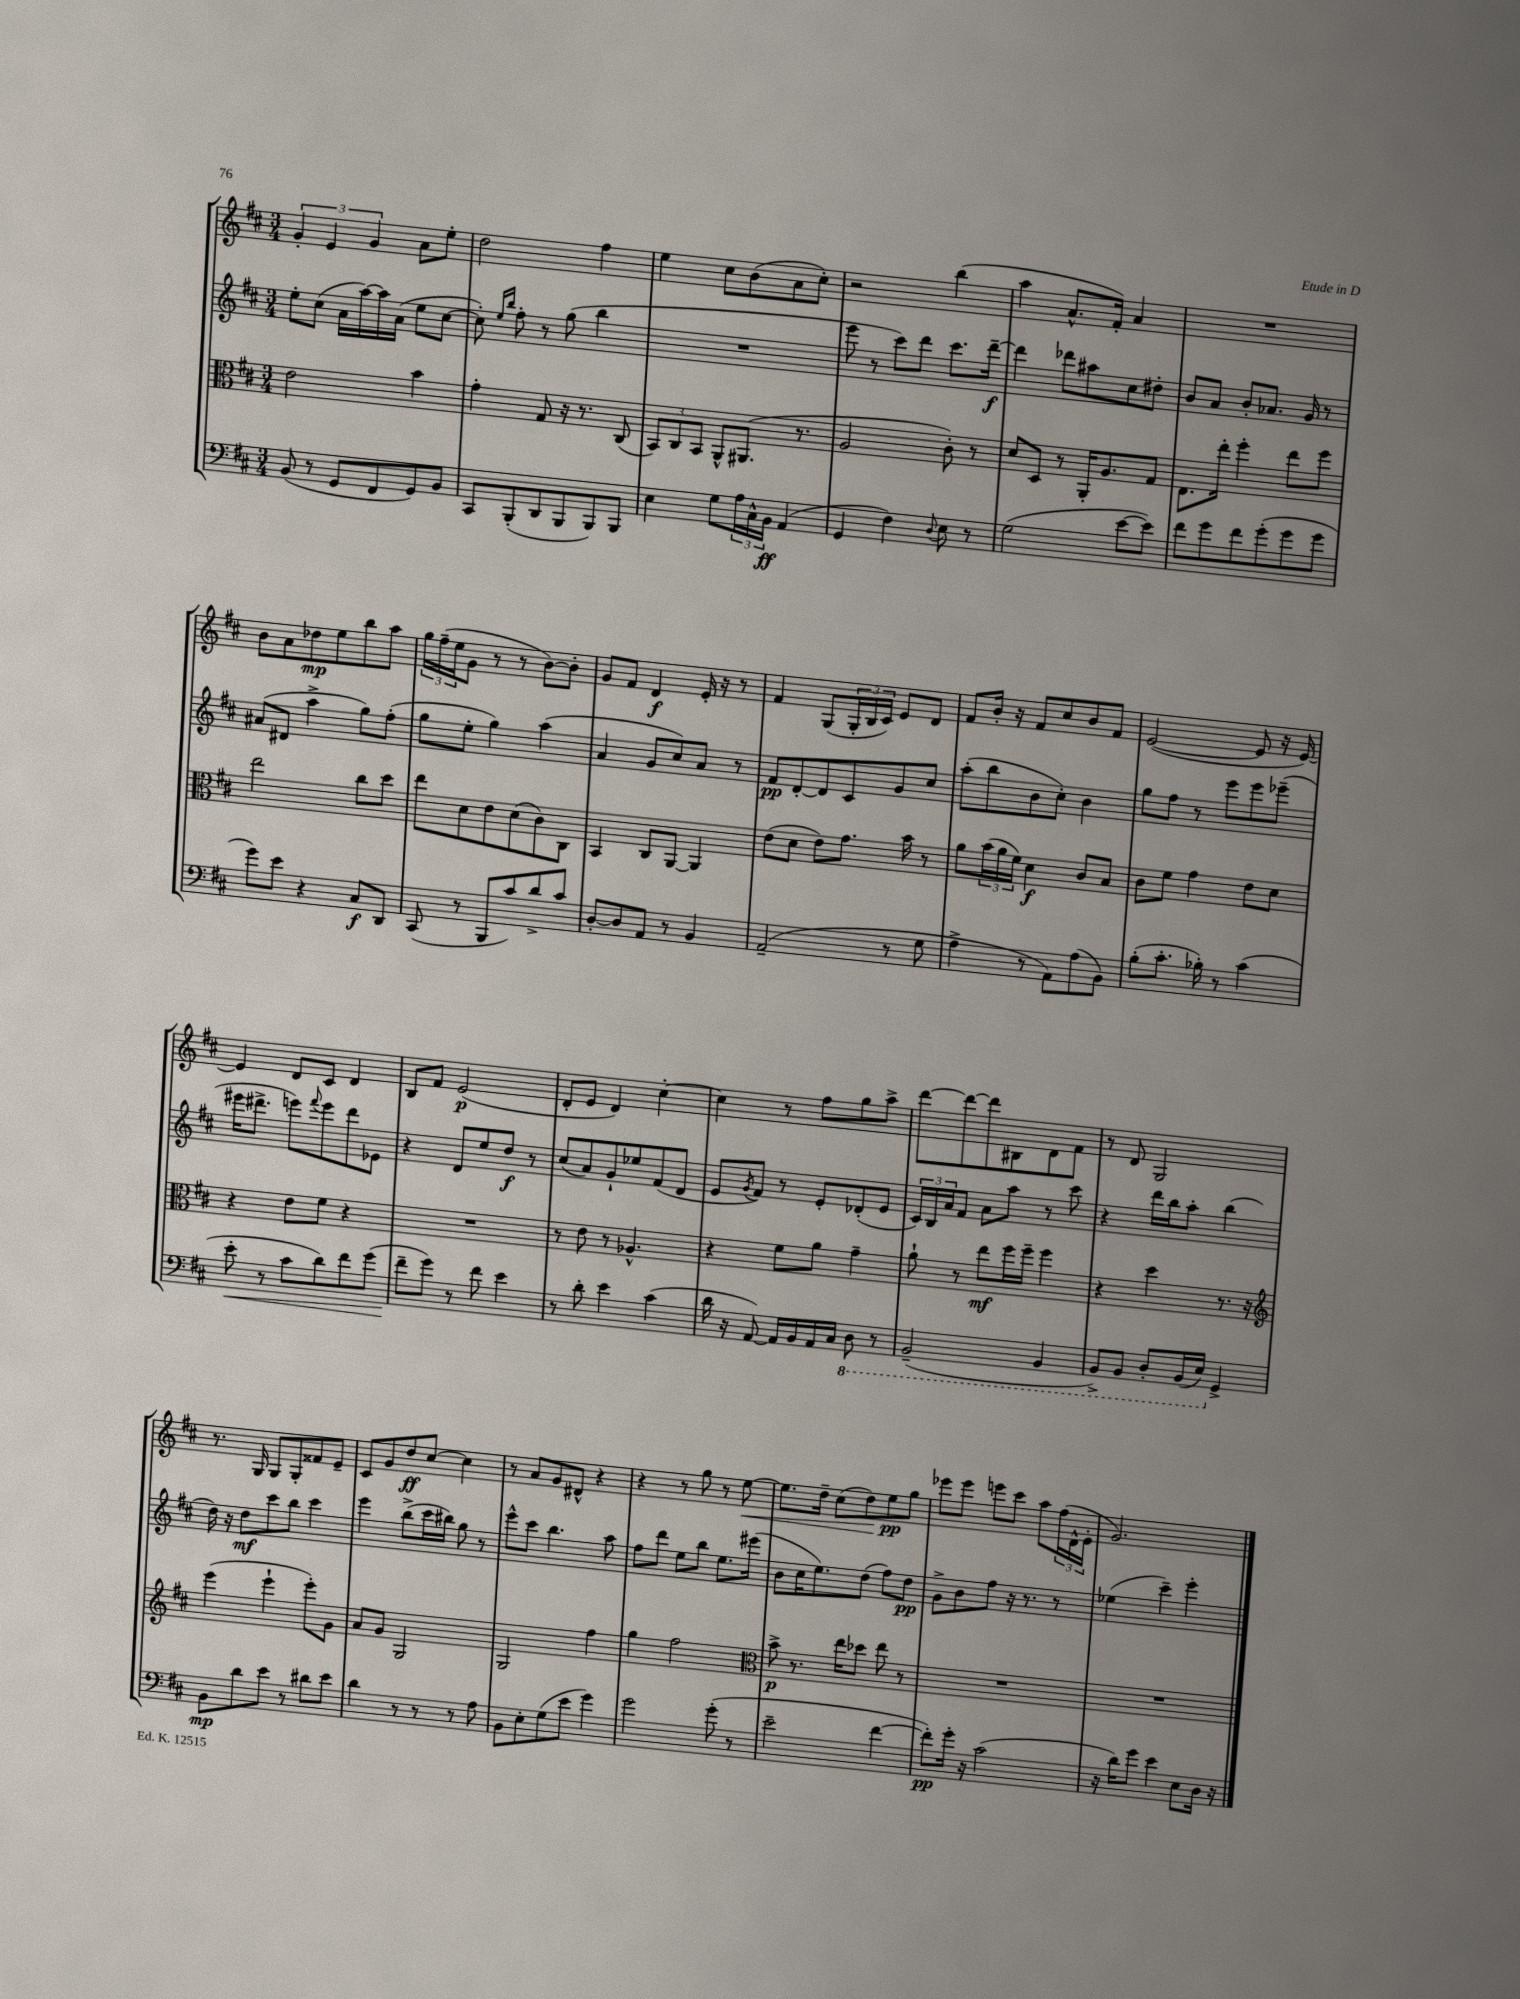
<<
\new StaffGroup <<
\new Staff = "s0" {
    \clef treble \key d \major \numericTimeSignature \time 3/4
    \tuplet 3/2 { g'4-. e'4 g'4 } a'8 e''8-. |
    d''2 fis''4 |
    e''4 cis''8 b'8( a'8 cis''8-.) |
    r2 b''4( |
    a''4 a'8.-^ fis'16-.) a'4 |
    R2. |
    b'8 a'8 des''8\mp e''8 b''8 a''8 |
    \tuplet 3/2 { g''16 fis''16--( e''16 } g'8 r8 r8 b'8~) b'8-. |
    g'8 fis'8 d'4\f e'16-. r16 r8 |
    fis'4 g8( \tuplet 3/2 { g16-. b16 cis'16) } e'8 d'8 |
    fis'8 b'16-. r16 fis'8 cis''8 b'8 fis'8 |
    e'2~( e'8 r16 e'16~) |
    e'4 d'8 cis'8 d'4 |
    b8 fis'8 e'2\p( |
    d'8-. e'8 d'4) cis''4~-. |
    cis''4 r8 fis''8 g''8 a''8-> |
    d'''8~ d'''8~ d'''8 bis8 d'8 fis'8 |
    r8 d'8 g2 |
    r8. g16 g8 g8-. fisis'8 e'8-- |
    cis'8 g'8 d''8\ff cis''8~ cis''4 |
    r8 a'8 g'8 dis'8-^ r4 |
    r4 r8 g''8 r8 e''8~\< |
    e''8. d''16-- cis''8( d''8\!) e''8\pp g''8 |
    ees'''8 ees'''8 e'''8 cis'''8 a''8 \tuplet 3/2 { fis''16( d'16-^ e'16-. } |
    g'2.) \bar "|." |
}
\new Staff = "s1" {
    \clef treble \key d \major \numericTimeSignature \time 3/4
    e''8-. cis''8( a'16 a''16~) a''16 a'16( e''8 cis''8~ |
    cis''8-.) \grace { e''16 b''16 } fis''8-. r8 g''8( b''4 |
    R2. |
    e'''8 r8 cis'''8) d'''8 cis'''8. d'''16~--\f |
    d'''4 des'''8 ais''8 cis''8 dis''8-. |
    b'8 a'8 b'8-. aes'8. g'16 r8 |
    ais'8( dis'8 a''4-> g''8) fis''8-.( |
    g''8 e''8-. g''4) a''4( |
    a'4 g'8 cis''8) a'8 r8 |
    fis'8\pp d'8~-. d'8 cis'8 g'8 cis''8 |
    a''8-.( b''8 b'8 cis''8-.) b'4 |
    g''8 fis''8 r8 e'''8 e'''8 ees'''8--( |
    eis'''16 dis'''8.-> e'''8) \appoggiatura { fis'''8 } e'''8 dis'''8 ees'8 |
    r4 d'8 e''8 d''8\f r8 |
    cis''8( a'8) g'8-! ees''8 fis'8( d'8 |
    e'8 \acciaccatura { g'8 } fis'8) r8 e'8-. des'8-.( e'8 |
    \tuplet 3/2 { cis'16) b16 a'16 } fis'8 a'8 a''8 r8 cis'''8 |
    r4 d'''16 b''16 a''8-. b''4( |
    d''16) r16 d''8\mf cis'''8 b''8 cis'''4 |
    e'''4 b''8->( cis'''16 bis''16) g''8 r8 |
    e'''8-^ cis'''8 b''4. a''8 |
    fis''8 d'''8 e''8 b''8 e''8. eis'''16( |
    b'8 cis''16 e''8.) d''8( fis''8) d''8\pp |
    g'8-> b'8 fis''8 r16 r8. r8 |
    ees''4( cis'''4--) e'''4-. \bar "|." |
}
\new Staff = "s2" {
    \clef alto \key d \major \numericTimeSignature \time 3/4
    e'2 b'4 |
    g'4-. g8 r16 r8. cis8( |
    \tuplet 3/2 { b,8) cis8 b,8 } a,8-^ ais,8.( r8. |
    a2 cis'8-.) r8 |
    d'8 d8 r8 a,16-. a8. g8 |
    e8. e''16-. fis''4-. e''8 fis''8 |
    e''2 cis''8 d''8 |
    e''8 d'8 e'8 d'8( cis'8) cis8 |
    b,4 cis8 a,8~ a,4 |
    e'8( d'8 e'8) g'8. b'16 r8 |
    a'8 \tuplet 3/2 { b'16( a'16 fis'16) } d'4\f cis'8 b8 |
    cis'8 fis'8 g'4 e'8 d'8 |
    r4 e'8 fis'8 r4 |
    R2. |
    r8 e'8 r8 aes4.-^ |
    r4 fis'8 a'8 g'4-- |
    a'8-! r8 e''8\mf fis''16 fis''16-- fis''4 |
    r4 d''4 r8. r16 |
    \clef treble e'''4( e'''4-! e'''8-.) g'8 |
    a'8 g'8 g2 |
    g2 fis''4 |
    g''4 fis''2 |
    \clef alto b'8->\p r8. e''16 des''8 e''8 r8 |
    R2. |
    R2. \bar "|." |
}
\new Staff = "s3" {
    \clef bass \key d \major \numericTimeSignature \time 3/4
    b,8( r8 g,8 fis,8 g,8) b,8 |
    cis,8 b,,8-.( d,8 b,,8 b,,8) b,,8 |
    e4 g8 \tuplet 3/2 { a16 cis16-^ b,16\ff } a,4( |
    g,4 fis4) \appoggiatura { d8 } e8 r8 |
    g2( e'8~ e'8) |
    fis'8 g'8 fis'8 g'8-.( g'8 g'8 |
    g'8) e'8 r4 cis8\f d,8 |
    cis,8( r8 b,,8 cis'8) d'8-> cis'8 |
    d8~-. d8 a,8 r8 b,4 |
    a,2--( r8 g8 |
    a4-> r8 a,8) a8( b,8) |
    b8-.( cis'8.-. bes16-.) r8 cis'4( |
    e'8-.\< r8 cis'8 d'8) fis'8 g'8( |
    fis'8--\! g'8) r8 fis'8 e'4 |
    r8 d'8-. e'4 cis'4( |
    d'16 r16 a,8~) a,16 b,16 a,16 cis16 \ottava #-1 d,8 r8 |
    b,,2--( b,,4 |
    b,,8->) b,,8 d,8-. b,,16( e,16) \ottava #0 g,4-> |
    b,8\mp d'8 e'8 r8 dis'8 e'8 |
    d'4 r8 r8 r8 a8 |
    b,8 e8-. g8( e'8 g'4) |
    g'2 g'8-.( r8 |
    e'2-- fis'4~ |
    fis'8-.\pp) g'16-. r16 cis'2( |
    r16 d'16) g'8 e'4 e8 d16 r16 \bar "|." |
}
>>
>>
\layout { \context { \Score \remove "Bar_number_engraver" } }
